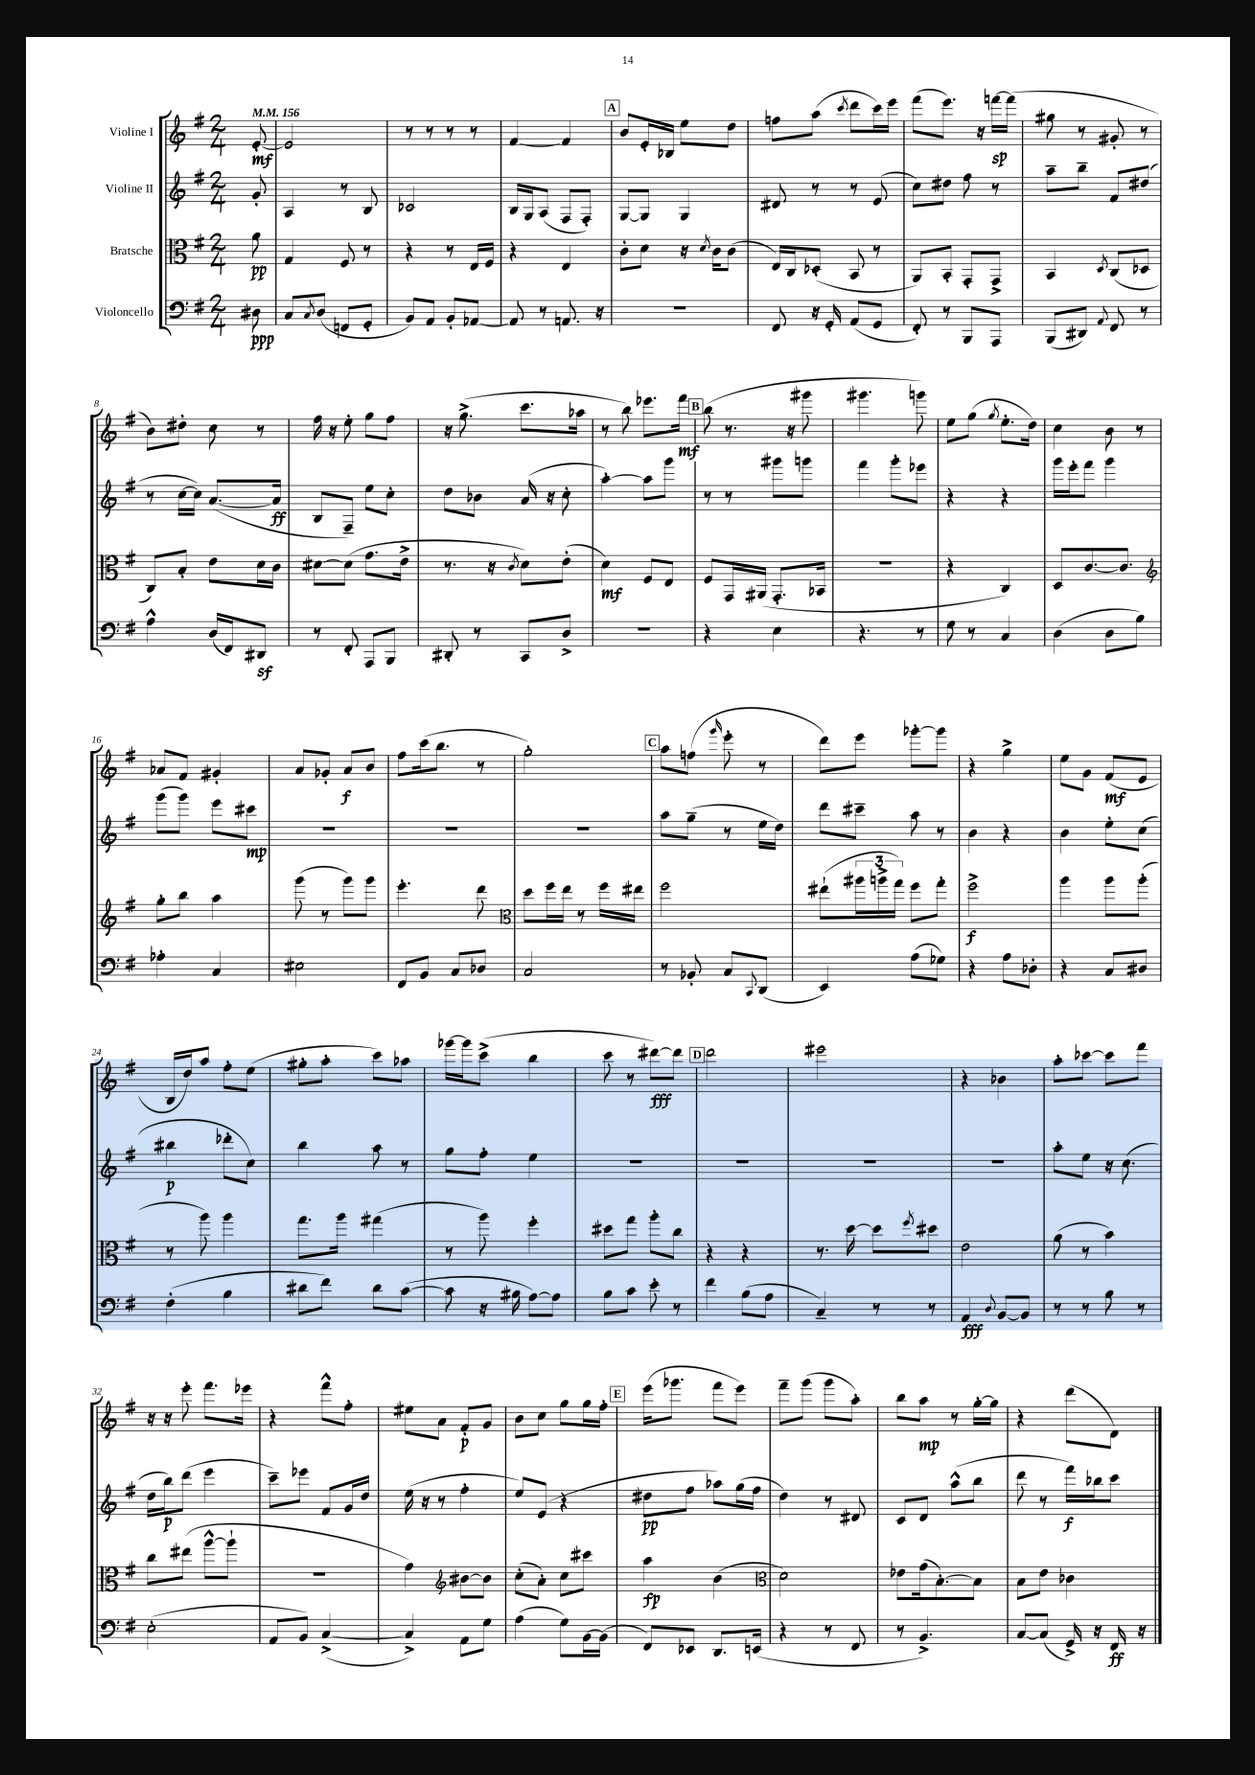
<<
\new StaffGroup <<
\new Staff = "s0" \with { instrumentName = "Violine I" } {
    \clef treble \key g \major \numericTimeSignature \time 2/4 \partial 8 \tempo 4 = 156
    e'8~-.\mf |
    e'2 |
    r8 r8 r8 r8 |
    fis'4~ fis'4 |
    \mark \markup { \box "A" } b'8 e'16-. bes16 e''8 d''8 |
    f''8 a''8( \acciaccatura { c'''8 } d'''8 c'''16) e'''16 |
    fis'''8( e'''8.) r16 f'''16~\sp f'''16( |
    gis''8 r8 gis'8-. r8 |
    b'8) dis''8-. c''8 r8 |
    fis''16 r16 e''8-. g''8 fis''8 |
    r16 g''8.->( c'''8. aes''16 |
    r8 b''8) ees'''8. fis'''16\mf |
    \mark \markup { \box "B" } b''8( r8. r16 gis'''8 |
    gis'''4. g'''8) |
    e''8 g''8( \acciaccatura { g''8 } e''8.-. d''16) |
    c''4 b'8 r8 |
    aes'8 fis'8 gis'4-. |
    a'8 ges'8-. a'8\f b'8 |
    fis''8 c'''16( b''8. r8 |
    g''2-.) |
    \mark \markup { \box "C" } a''8 f''8( \grace { g'''16 } e'''8-. r8 |
    d'''8) e'''8 ges'''8~-. ges'''8 |
    r4 g''4-> |
    e''8 g'8 fis'8\mf( e'8 |
    b16 d''16) a''8 fis''8-. e''8( |
    gis''8-. a''8-. c'''8) aes''8 |
    ges'''16~ ges'''16 c'''8->( b''4 |
    c'''8 r8 dis'''8~\fff) dis'''8 |
    \mark \markup { \box "D" } d'''2 |
    eis'''2 |
    r4 bes'4 |
    a''8-. ces'''8~ ces'''8 fis'''8 |
    r16 r16 e'''8-. fis'''8. ees'''16 |
    r4 fis'''8-^ fis''8-. |
    eis''8 a'8 fis'8-.\p g'8 |
    b'8 c''8 g''8 g''16 fis''16-. |
    \mark \markup { \box "E" } e'''16( ges'''8. fis'''8 e'''8) |
    fis'''8-- g'''8( g'''8 a''8-.) |
    b''8 a''8\mp r8 g''16~-. g''16 |
    r4 d'''8( d'8) \bar "|." |
}
\new Staff = "s1" \with { instrumentName = "Violine II" } {
    \clef treble \key g \major \numericTimeSignature \time 2/4 \partial 8
    g'8-. |
    a4 r8 b8 |
    ces'2 |
    b16 g16 a8( fis8 fis8-.) |
    \mark \markup { \box "A" } g8~ g8 g4 |
    dis'8 r8 r8 e'8( |
    c''8) dis''8 fis''8 r8 |
    a''8-- b''8-- fis'8 dis''8( |
    r8 c''16~ c''16) a'8.~( a'16\ff |
    b8 fis8--) e''8 c''8-. |
    d''8 bes'8 a'16( r16 c''8-. |
    a''4~-.) a''8 g'''8 |
    \mark \markup { \box "B" } r8 r8 gis'''8 g'''8 |
    fis'''4 g'''8-. ees'''8 |
    r4 r4 |
    g'''16 e'''16-. fis'''8 g'''4 |
    g'''8( g'''8) e'''8 cis'''8\mp |
    R2 |
    R2 |
    R2 |
    \mark \markup { \box "C" } a''8 g''8--( r8 e''16 d''16) |
    d'''8 cis'''8-- a''8 r8 |
    b'4 r4 |
    b'4 e''8-. c''8( |
    bis''4\p des'''8-. c''8) |
    b''4 a''8 r8 |
    g''8 fis''8-. e''4 |
    r2 |
    \mark \markup { \box "D" } R2 |
    R2 |
    R2 |
    a''8-. e''8 r16 c''8.( |
    d''16 b''16\p) d'''8( e'''4 |
    c'''8--) ees'''8 fis'8 g'16 d''16 |
    e''16( r16 r8 fis''4-. |
    e''8) e'8( r4 |
    \mark \markup { \box "E" } dis''8\pp fis''8 aes''8) g''16( fis''16 |
    d''4) r8 dis'8 |
    c'8 d'8 a''8-^( b''8 |
    d'''8 r8 fis'''16\f) bes''16 c'''8 \bar "|." |
}
\new Staff = "s2" \with { instrumentName = "Bratsche" } {
    \clef alto \key g \major \numericTimeSignature \time 2/4 \partial 8
    a'8\pp |
    g4 fis8 r8 |
    r4 r8 e16 fis16 |
    r4 e4 |
    \mark \markup { \box "A" } c'8-. d'8 r16 \acciaccatura { d'8 } c'16 c'8( |
    e16) c16 des8-.( b,8 r8 |
    a,8) b,8-. g,8-. g,8-> |
    b,4 \acciaccatura { d8 } c8( des8 |
    c8) b8-. e'8 d'16 c'16 |
    dis'8~ dis'8( g'8. e'16-> |
    r8. r16 \acciaccatura { c'8 } d'8) e'8-.( |
    d'4\mf) fis8 e8 |
    \mark \markup { \box "B" } fis8 g,16 ais,16( g,8.-. bes,16 |
    R2 |
    r4 c4) |
    d8 c'8.~ c'8. |
    \clef treble g''8-. b''8 a''4 |
    g'''8( r8 g'''8) g'''8 |
    e'''4.-. d'''8 |
    \clef alto d''8 fis''16 e''16 r8 fis''16 eis''16 |
    \mark \markup { \box "C" } fis''2 |
    eis''8-!( \tuplet 3/2 { ais''16 a''16-> g''16) } fis''8 g''8-. |
    fis''2->\f |
    a''4 a''8 a''8-.( |
    r8 a''8) a''4 |
    g''8. a''16 gis''4( |
    r8 a''8) fis''4-. |
    dis''8 g''8 a''8-. c''8 |
    \mark \markup { \box "D" } r4 r4 |
    r8. d''16~ d''8 \acciaccatura { fis''8 } dis''8 |
    e'2 |
    a'8( r8 b'4) |
    c''8 eis''8( a''8~-^ a''8-! |
    r2 |
    g'4) \clef treble bis'8~ bis'8 |
    c''8-.( a'8-.) c''8 cis'''8 |
    \mark \markup { \box "E" } a''4\fp b'4( |
    \clef alto d'2) |
    ees'8 g'16( b8.~-.) b8 |
    b8 e'8 ces'4 \bar "|." |
}
\new Staff = "s3" \with { instrumentName = "Violoncello" } {
    \clef bass \key g \major \numericTimeSignature \time 2/4 \partial 8
    dis8\ppp |
    c8 \acciaccatura { c8 } d8( f,8 g,8-. |
    b,8) a,8 b,8-. aes,8~ |
    aes,8 r8 a,8. r16 |
    \mark \markup { \box "A" } R2 |
    fis,8 r16 g,16-. a,8( g,8 |
    fis,8-.) r8 b,,8 a,,8 |
    b,,8( dis,8) \appoggiatura { a,8 } fis,8 r8 |
    a4-^ d16( fis,16) dis,8\sf |
    r8 fis,8-. a,,8 b,,8 |
    dis,8-. r8 c,8 d8-> |
    R2 |
    \mark \markup { \box "B" } r4 e4 |
    r4. r8 |
    g8 r8 c4 |
    d4( d8 b8) |
    aes4-. c4 |
    eis2 |
    fis,8 b,8 c8 des8 |
    c2 |
    \mark \markup { \box "C" } r8 bes,8-. c8 \appoggiatura { c,8 } d,8( |
    e,4) a8( ges8) |
    r4 a8 des8-. |
    r4 c8 dis8 |
    fis4-.( b4 |
    dis'8 fis'8) dis'8 c'8~( |
    c'8 r16 bis16 a8~) a8 |
    b8 c'8 e'8-. r8 |
    \mark \markup { \box "D" } fis'4 b8( a8 |
    c4--) r8 r8 |
    a,4\fff \appoggiatura { d8 } b,8~ b,8 |
    r8 r8 b8 r8 |
    e2-.( |
    a,8 b,8) c4~->( |
    c4->) a,8 g8 |
    a4( g8) b,16~ b,16( |
    \mark \markup { \box "E" } fis,8) ees,8 d,8. e,16( |
    r4 r8 fis,8 |
    r8 b,4.->) |
    c8~ c8( g,16->) r16 fis,16\ff r16 \bar "|." |
}
>>
>>
